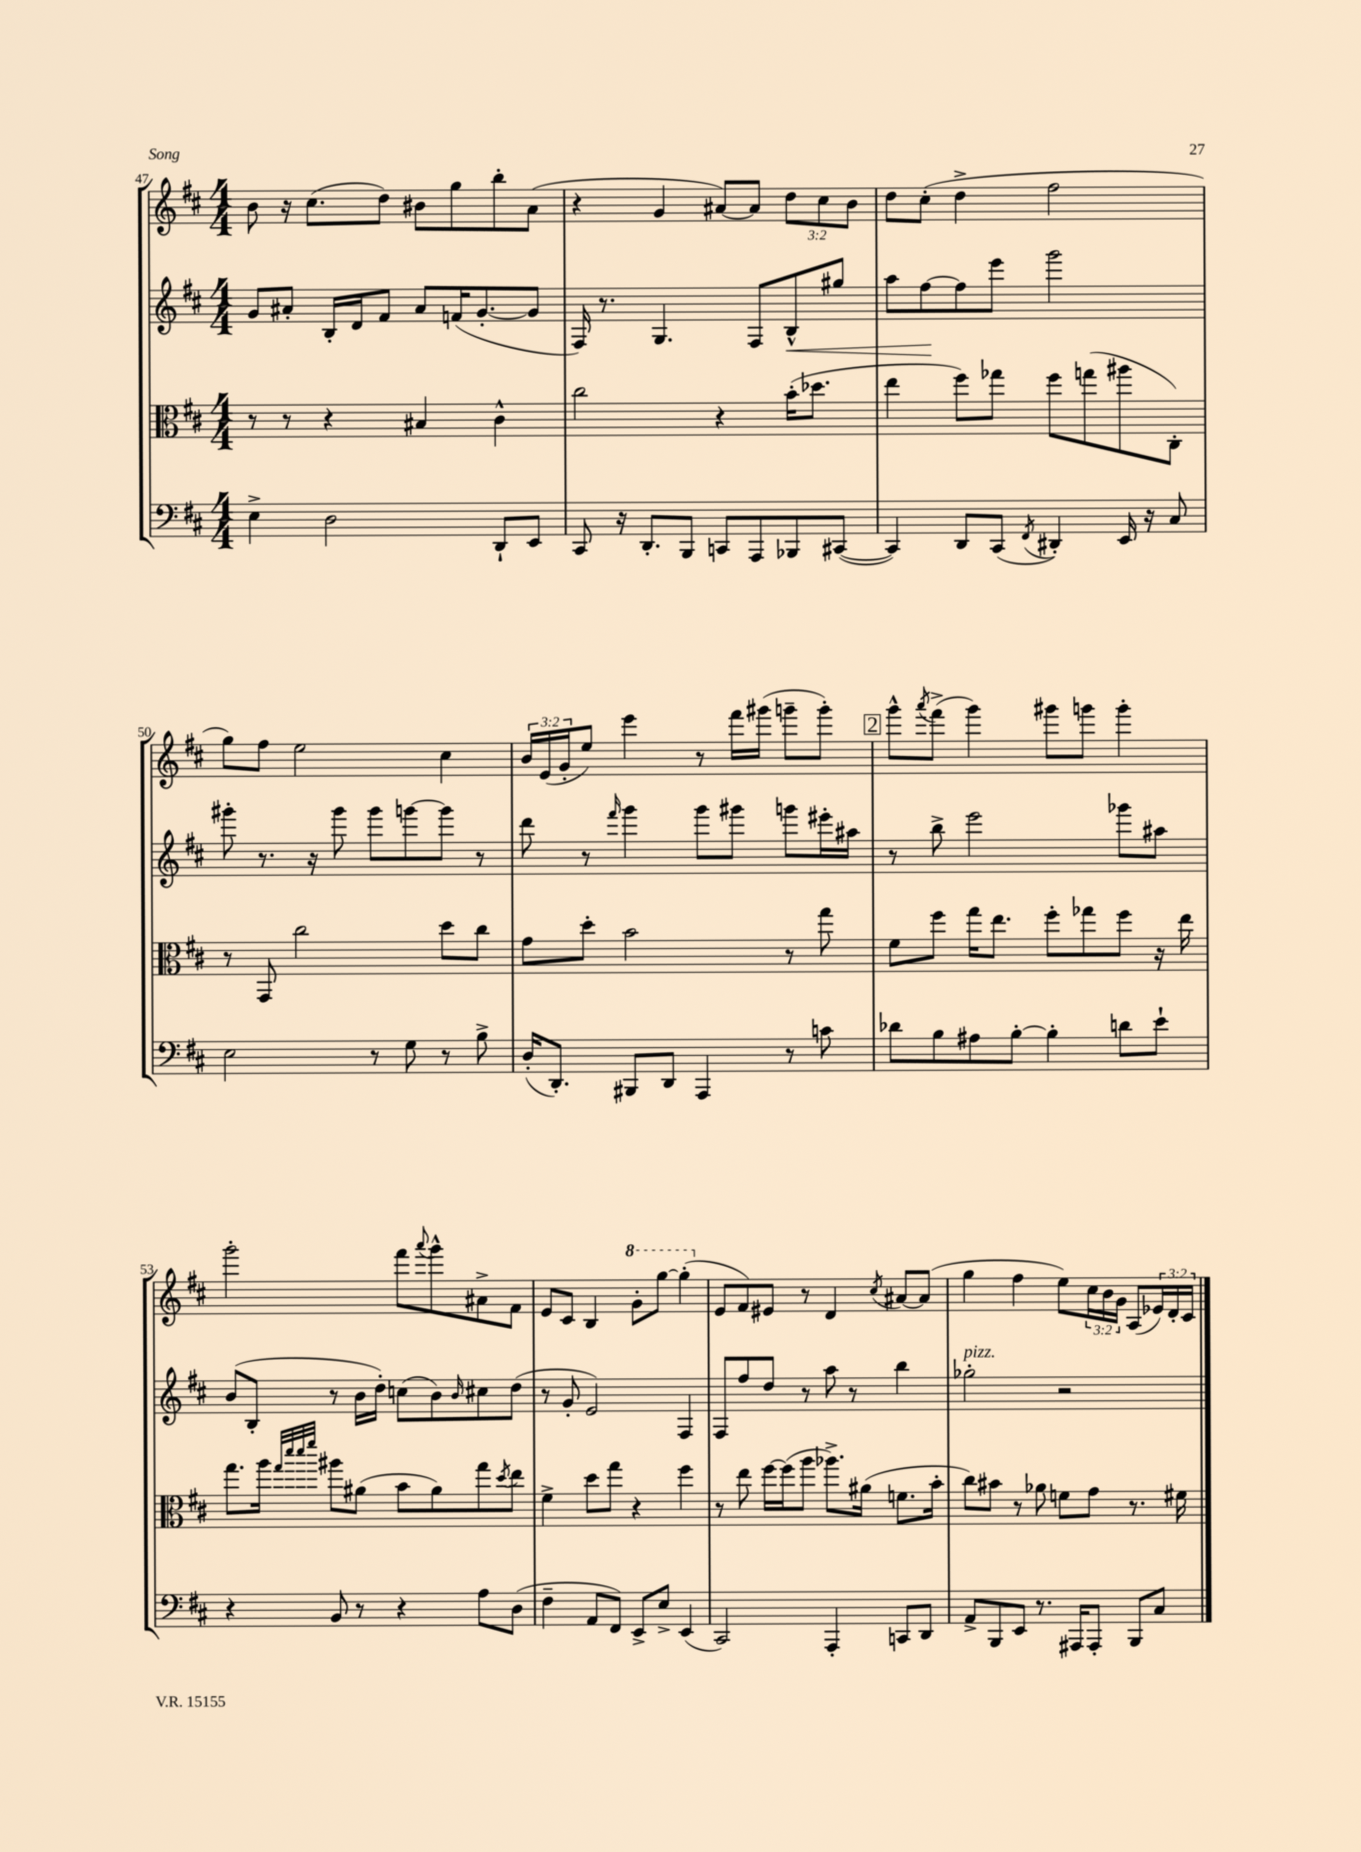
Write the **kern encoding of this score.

**kern	**kern	**kern	**dynam	**kern
*part4	*part3	*part2	*part2	*part1
*staff4	*staff3	*staff2	*staff2	*staff1
*clefF4	*clefC3	*clefG2	*	*clefG2
*k[f#c#]	*k[f#c#]	*k[f#c#]	*	*k[f#c#]
*M4/4	*M4/4	*M4/4	*	*M4/4
=47	=47	=47	=47	=47
4E^\	8r	8g/L	.	8b\
.	8r	8a#X'/J	.	16r
.	.	.	.	(8.cc#\L
2D\	4r	16B'/LL	.	.
.	.	16d/J	.	.
.	.	8f#/J	.	8dd\J)
.	4B#X/	8a#/L	.	8b#X\L
.	.	(16fn/K	.	8gg\
.	.	[8.g'/	.	.
8DD`/L	4c#^^\	.	.	8bb'\
8EE/J	.	8g/J]	.	(8a\J
=48	=48	=48	=48	=48
8CC#/	2cc#\	16F#/)	.	4r
.	.	8.r	.	.
16r	.	.	.	.
8.DD'/L	.	.	.	.
.	.	4.G/	.	4g/
8BBB/J	.	.	.	.
8CCn/L	4r	.	.	[8a#X/L)
8AAA/	.	8F#/L	.	8a#/J]
!	!	!	!LO:HP:b	!
8BBB-X/	(16b'\KL	8B^^/	<	12dd\L
.	8.dd-X\J	.	.	.
.	.	.	.	12cc#\
([8CC#X/J	.	8gg#X/J	.	.
.	.	.	.	12b\J
=49	=49	=49	=49	=49
4CC#/])	4ee\	8aa\L	.	8dd\L
.	.	[8ff#\	.	(8cc#'\J
8DD/L	8ff#\L)	8ff#\]	[	4dd^\
(8CC#/J	8gg-X\J	8eee\J	.	.
8qFF#/	.	.	.	.
4DD#X'/)	8ff#\L	2ggg\	.	2ff#\
.	(8ggn\	.	.	.
16EE/	8aa#X\	.	.	.
16r	.	.	.	.
8C#/	8C#'\J)	.	.	.
!!LO:LB:g=z
=50	=50	=50	=50	=50
2E\	8r	8ggg#X'\	.	8gg\L)
.	8GG/	8.r	.	8ff#\J
.	2cc#\	.	.	2ee\
.	.	16r	.	.
.	.	8ggg#\	.	.
8r	.	8ggg#\L	.	.
8G\	.	[8gggn\	.	.
8r	8dd\L	8ggg\J]	.	4cc#\
8B^\	8cc#\J	8r	.	.
=51	=51	=51	=51	=51
(16D'/KL	8g\L	8ddd\	.	24b/LL
.	.	.	.	(24e/
8.DD'/J)	.	.	.	.
.	.	.	.	24g'/J
.	8dd'\J	8r	.	8ee/J)
.	.	16qqfff#/	.	.
8BBB#X/L	2b\	4ggg\	.	4eee\
8DD/J	.	.	.	.
4AAA/	.	8ggg\L	.	8r
.	.	8ggg#X\J	.	16fff#\LL
.	.	.	.	(16ggg#X\JJ
8r	8r	8gggn\L	.	8gggn~\L
8cn\	8gg\	16eee#X'\L	.	8ggg'\J)
.	.	16aa#X\JJ	.	.
!!LO:REH:place=s1:t=2
=52	=52	=52	=52	=52
8d-X\L	8f#\L	8r	.	8ggg^^\L
.	.	.	.	8qaaa/
8B\	8ff#\J	8bb^\	.	(8fff#^\J
8A#X\	16gg\KL	2eee\	.	4ggg\)
.	8.ee\J	.	.	.
[8B'\J	.	.	.	.
4B'\]	8ff#'\L	.	.	8ggg#X\L
.	8gg-X\	.	.	8gggn\J
8dn\L	8ff#\J	8ggg-X\L	.	4ggg'\
8e`\J	16r	8aa#X\J	.	.
.	16ee\	.	.	.
!!LO:LB:g=z
=53	=53	=53	=53	=53
4r	8.gg\L	(8b/L	.	2ggg'\
.	.	8B'/J	.	.
.	16aa\Jk	.	.	.
.	32qqgg/LLL	.	.	.
.	32qqddd/	.	.	.
.	32qqddd/	.	.	.
.	32qqfff#/JJJ	.	.	.
8BB/	8aa#X\L	8r	.	.
8r	(8a#X\J	16b\LL	.	.
.	.	16dd'\JJ)	.	.
4r	8b\L	(8ccn\L	.	8fff#\L
.	.	.	.	8qqaaa/
.	8a#\)	8b\)	.	8ggg^^\
.	.	16qqb/	.	.
8A\L	8gg\	8cc#X\	.	8a#X^\
.	8qdd/	.	.	.
(8D\J	8ee\J	(8dd\J	.	8f#\J
=54	=54	=54	=54	=54
4F#~\	4f#^\	8r	.	8e/L
.	.	8g'/	.	8c#/J
8AA/L	8dd\L	2e/)	.	4B/
8FF#/J)	8gg\J	.	.	.
*	*	*	*	*8va
8EE^/L	4r	.	.	8gg'\L
8E^/J	.	.	.	[8ggg\J
(4EE/	4ff#\	4F#/	.	(4ggg'\]
=55	=55	=55	=55	=55
*	*	*	*	*X8va
2CC#/)	8r	8F#/L	.	8e/L
.	8ee\	8ff#/	.	8f#/)
.	[16ff#\LL	8dd/J	.	8e#X/J
.	(16ff#\J]	.	.	.
.	8aa\J	8r	.	8r
4AAA'/	8.aa-X^\L)	8aa\	.	4d/
.	.	8r	.	.
.	(16a#X\Jk	.	.	.
.	.	.	.	8qcc#/
8CCn/L	8.fn\L	4bb\	.	[8a#X/L
8DD/J	.	.	.	(8a#/J]
.	16b'\Jk	.	.	.
=56	=56	=56	=56	=56
!	!	!LO:TX:a:i:t=pizz.	!	!
8AA^/L	8cc#\L)	2gg-X'\	.	4gg\
8BBB/	8b#X\J	.	.	.
8EE/J	8r	.	.	4ff#\
8.r	8a-X\	.	.	.
.	8fn\L	2r	.	8ee\L)
16AAA#X/KL	.	.	.	.
8AAA#'/J	8g\J	.	.	24cc#\L
.	.	.	.	24b\
.	.	.	.	24g\JJ
8BBB/L	8.r	.	.	(8A/L
8C#/J	.	.	.	24e-X/L)
.	.	.	.	24d'/
.	16f#X\	.	.	.
.	.	.	.	24c#/JJ
==	==	==	==	==
*-	*-	*-	*-	*-
